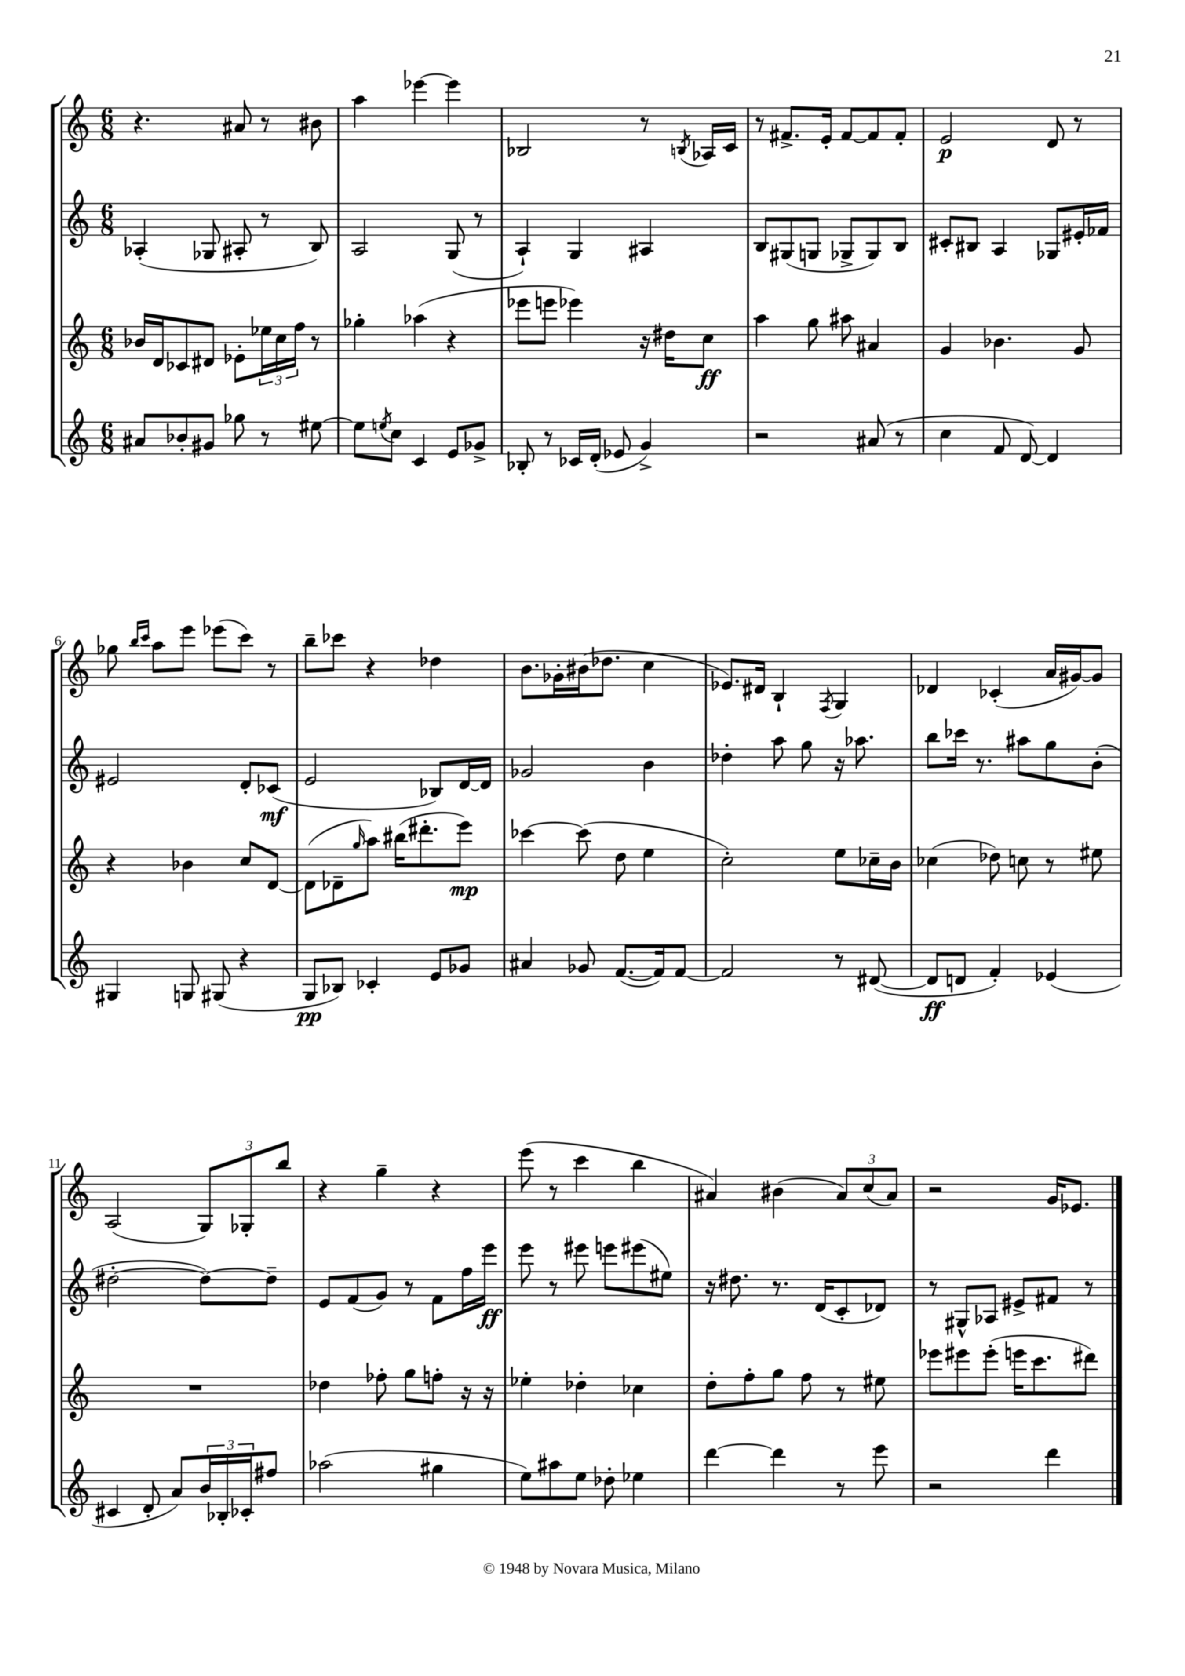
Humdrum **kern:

**kern	**kern	**kern	**kern
*staff4	*staff3	*staff2	*staff1
*clefG2	*clefG2	*clefG2	*clefG2
*k[]	*k[]	*k[]	*k[]
*M6/8	*M6/8	*M6/8	*M6/8
8a#	16b-	(4A-'	4.r
.	16d	.	.
8b-'	8c-	.	.
8g#	8d#	8G-	.
8gg-	8e-'	8A#'	8a#
8r	24ee-	8r	8r
.	24cc	.	.
.	24ff	.	.
[8ee#	8r	8B)	8b#
=	=	=	=
8ee#]	4gg-'	2A	4aa
8qee	.	.	.
8cc	.	.	.
4c	(4aa-	.	[4eee-
8e	4r	(8G	4eee-]
8g-^	.	8r	.
=	=	=	=
8B-'	8eee-	4A`)	2B-
8r	8eee	.	.
16c-	4eee-)	4G	.
(16d'	.	.	.
8e-	.	.	.
4g^)	16r	4A#	8r
.	16dd#	.	.
.	.	.	8qB
.	8cc	.	16A-
.	.	.	16c
=	=	=	=
2r	4aa	8B	8r
.	.	(8G#	8.f#^
.	8gg	8G	.
.	.	.	16e'
.	8aa#	8G-^	[8f#
(8a#	4a#	8G-)	8f#]
8r	.	8B	8f#'
=	=	=	=
4cc	4g	8c#'	2e
.	.	8B#	.
8f	4.b-	4A	.
[8d)	.	.	.
4d]	.	8G-	8d
.	8g	16e#'	8r
.	.	16f-	.
=	=	=	=
4G#	4r	2e#	8gg-
.	.	.	16qqbb
.	.	.	16qqccc
.	.	.	8aa
8G	4b-	.	8eee
(8G#	.	.	(8eee-
4r	8cc	8d'	8ccc)
.	[8d	(8c-	8r
=	=	=	=
8G	(8d]	2e	8bb~
8B-)	8d-~	.	8ccc-
.	16qqgg	.	.
4c-'	8aa)	.	4r
.	(16bb#	.	.
.	8.ddd#'	.	.
8e	.	8B-)	4dd-
8g-	8eee)	[16d	.
.	.	16d]	.
=	=	=	=
4a#	[4ccc-	2g-	8.b
.	.	.	16g-'
8g-	(8ccc-]	.	(16b#
.	.	.	8.dd-
([8.f	8dd	.	.
.	4ee	4b	4cc
16f])	.	.	.
[8f	.	.	.
=	=	=	=
2f]	2cc')	4dd-'	8.e-)
.	.	.	16d#
.	.	8aa	4B`
.	.	8gg	.
.	.	.	8qF
8r	8ee	16r	4G
.	.	8.aa-	.
([8d#	16cc-~	.	.
.	16b	.	.
=	=	=	=
8d#]	(4cc-	8bb	4d-
8d	.	16ccc-	.
.	.	8.r	.
4f')	8dd-)	.	(4c-'
.	8cc	8aa#	.
(4e-	8r	8gg	16a
.	.	.	[16g#)
.	8ee#	(8b'	8g#]
=	=	=	=
4c#	2.r	[2dd#'	(2A
8d'	.	.	.
8a)	.	.	.
24b	.	8dd#_)	12G)
24B-'	.	.	.
24c-'	.	.	12G-'
8ff#	.	8dd#~]	.
.	.	.	12bb
=	=	=	=
(2aa-	4dd-	8e	4r
.	.	(8f	.
.	8ff-'	8g)	4gg~
.	8gg	8r	.
4gg#	8ff'	8f	4r
.	16r	16ff	.
.	16r	16eee	.
=	=	=	=
8ee)	4ee-'	8eee	(8eee
8aa#	.	8r	8r
8ee	4dd-'	8eee#	4ccc
8dd-'	.	8eee	.
4ee-	4cc-	(8eee#	4bb
.	.	8ee#)	.
=	=	=	=
[4ddd	8dd'	16r	4a#)
.	.	8.dd#	.
.	8ff'	.	.
4ddd]	8gg	8.r	(4b#
.	8ff	.	.
.	.	(16d	.
8r	8r	8c'	12a#)
.	.	.	(12cc
8eee	8ee#	8d-)	.
.	.	.	12a#)
=	=	=	=
2r	8eee-	8r	2r
.	8eee#	8G#^^	.
.	(8eee#'	8A-	.
.	16eee	8e#^	.
.	8.ccc	.	.
4ddd	.	8f#	16g
.	.	.	8.e-
.	8ddd#)	8r	.
==	==	==	==
*-	*-	*-	*-
